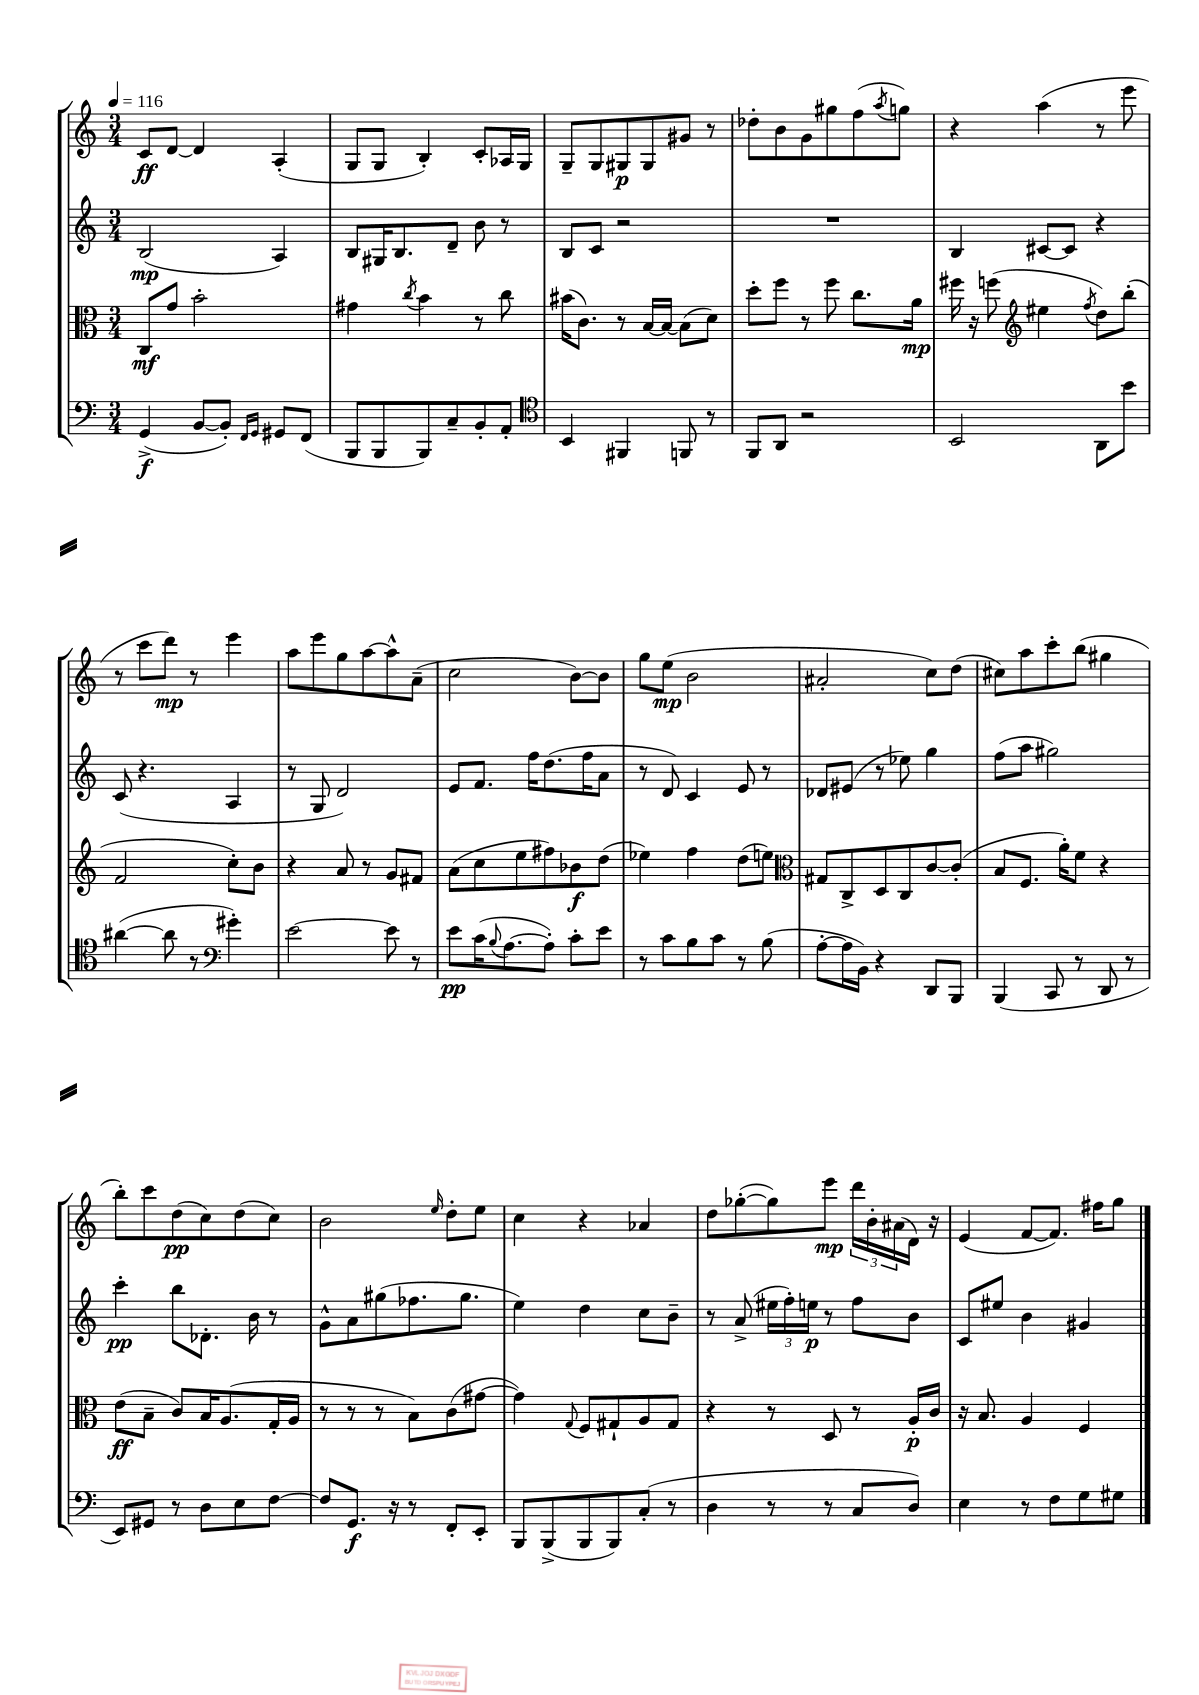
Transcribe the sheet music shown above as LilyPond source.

<<
\new StaffGroup <<
\new Staff = "s0" {
    \clef treble \key c \major \numericTimeSignature \time 3/4 \tempo 4 = 116
    c'8\ff d'8~ d'4 a4-.( |
    g8 g8 b4-.) c'8-. aes16 g16 |
    g8-- g8 gis8\p gis8 gis'8 r8 |
    des''8-. b'8 g'8 gis''8 f''8( \acciaccatura { a''8 } g''8) |
    r4 a''4( r8 e'''8 |
    r8 c'''8 d'''8\mp) r8 e'''4 |
    a''8 e'''8 g''8 a''8~ a''8-^ a'8--( |
    c''2 b'8~) b'8 |
    g''8 e''8\mp( b'2 |
    ais'2-. c''8) d''8( |
    cis''8) a''8 c'''8-. b''8( gis''4 |
    b''8-.) c'''8 d''8\pp( c''8) d''8( c''8) |
    b'2 \grace { e''16 } d''8-. e''8 |
    c''4 r4 aes'4 |
    d''8 ges''8~-.( ges''8) e'''8\mp \tuplet 3/2 { d'''16 b'16-. ais'16( } d'16) r16 |
    e'4( f'8~ f'8.) fis''16 g''8 \bar "|." |
}
\new Staff = "s1" {
    \clef treble \key c \major \numericTimeSignature \time 3/4
    b2\mp( a4) |
    b8 gis16 b8. d'8-- b'8 r8 |
    b8 c'8 r2 |
    R2. |
    b4 cis'8~ cis'8 r4 |
    c'8( r4. a4 |
    r8 g8 d'2) |
    e'8 f'8. f''16 d''8.( f''16 a'8 |
    r8 d'8) c'4 e'8 r8 |
    des'8 eis'8( r8 ees''8) g''4 |
    f''8( a''8 gis''2) |
    c'''4-.\pp b''8 des'8.-. b'16 r8 |
    g'8-^ a'8 gis''8( fes''8. gis''8. |
    e''4) d''4 c''8 b'8-- |
    r8 a'8->( \tuplet 3/2 { eis''16 f''16-.) e''16\p } r8 f''8 b'8 |
    c'8 eis''8 b'4 gis'4 \bar "|." |
}
\new Staff = "s2" {
    \clef alto \key c \major \numericTimeSignature \time 3/4
    c8\mf g'8 b'2-. |
    gis'4 \acciaccatura { c''8 } b'4 r8 c''8 |
    bis'16( c'8.) r8 b16~ b16~ b8( d'8) |
    d''8-. f''8 r8 f''8 c''8. a'16\mp |
    fis''16 r16 f''8( \clef treble eis''4 \acciaccatura { f''8 } d''8) b''8-.( |
    f'2 c''8-.) b'8 |
    r4 a'8 r8 g'8 fis'8 |
    a'8( c''8 e''8 fis''8) bes'8\f d''8( |
    ees''4) f''4 d''8( e''8) |
    \clef alto gis8 c8-> d8 c8 c'8~ c'8-.( |
    b8 f8. a'16-.) f'8 r4 |
    e'8\ff( b8-- c'8) b16 a8.( g16-. a16 |
    r8 r8 r8 b8) c'8( gis'8~ |
    gis'4) \appoggiatura { g8 } f8 gis8-! a8 gis8 |
    r4 r8 d8 r8 a16-.\p c'16 |
    r16 b8. a4 f4 \bar "|." |
}
\new Staff = "s3" {
    \clef bass \key c \major \numericTimeSignature \time 3/4
    g,4->\f( b,8~ b,8-.) \grace { f,16 g,16 } gis,8 f,8( |
    b,,8 b,,8 b,,8) c8-- b,8-. a,8-. |
    \clef tenor b,4 fis,4 f,8 r8 |
    f,8 a,8 r2 |
    b,2 a,8 b'8 |
    ais'4~( ais'8 r8 \clef bass gis'4-.) |
    e'2~ e'8 r8 |
    e'8\pp c'16( \appoggiatura { b8 } a8.~ a8-.) c'8-. e'8 |
    r8 c'8 b8 c'8 r8 b8( |
    a8~-. a16 b,16) r4 d,8 b,,8 |
    b,,4( c,8 r8 d,8 r8 |
    e,8) gis,8 r8 d8 e8 f8~ |
    f8 g,8.\f r16 r8 f,8-. e,8-. |
    b,,8 b,,8->( b,,8 b,,8) c8-.( r8 |
    d4 r8 r8 c8 d8) |
    e4 r8 f8 g8 gis8 \bar "|." |
}
>>
>>
\layout { \context { \Score \remove "Bar_number_engraver" } }
